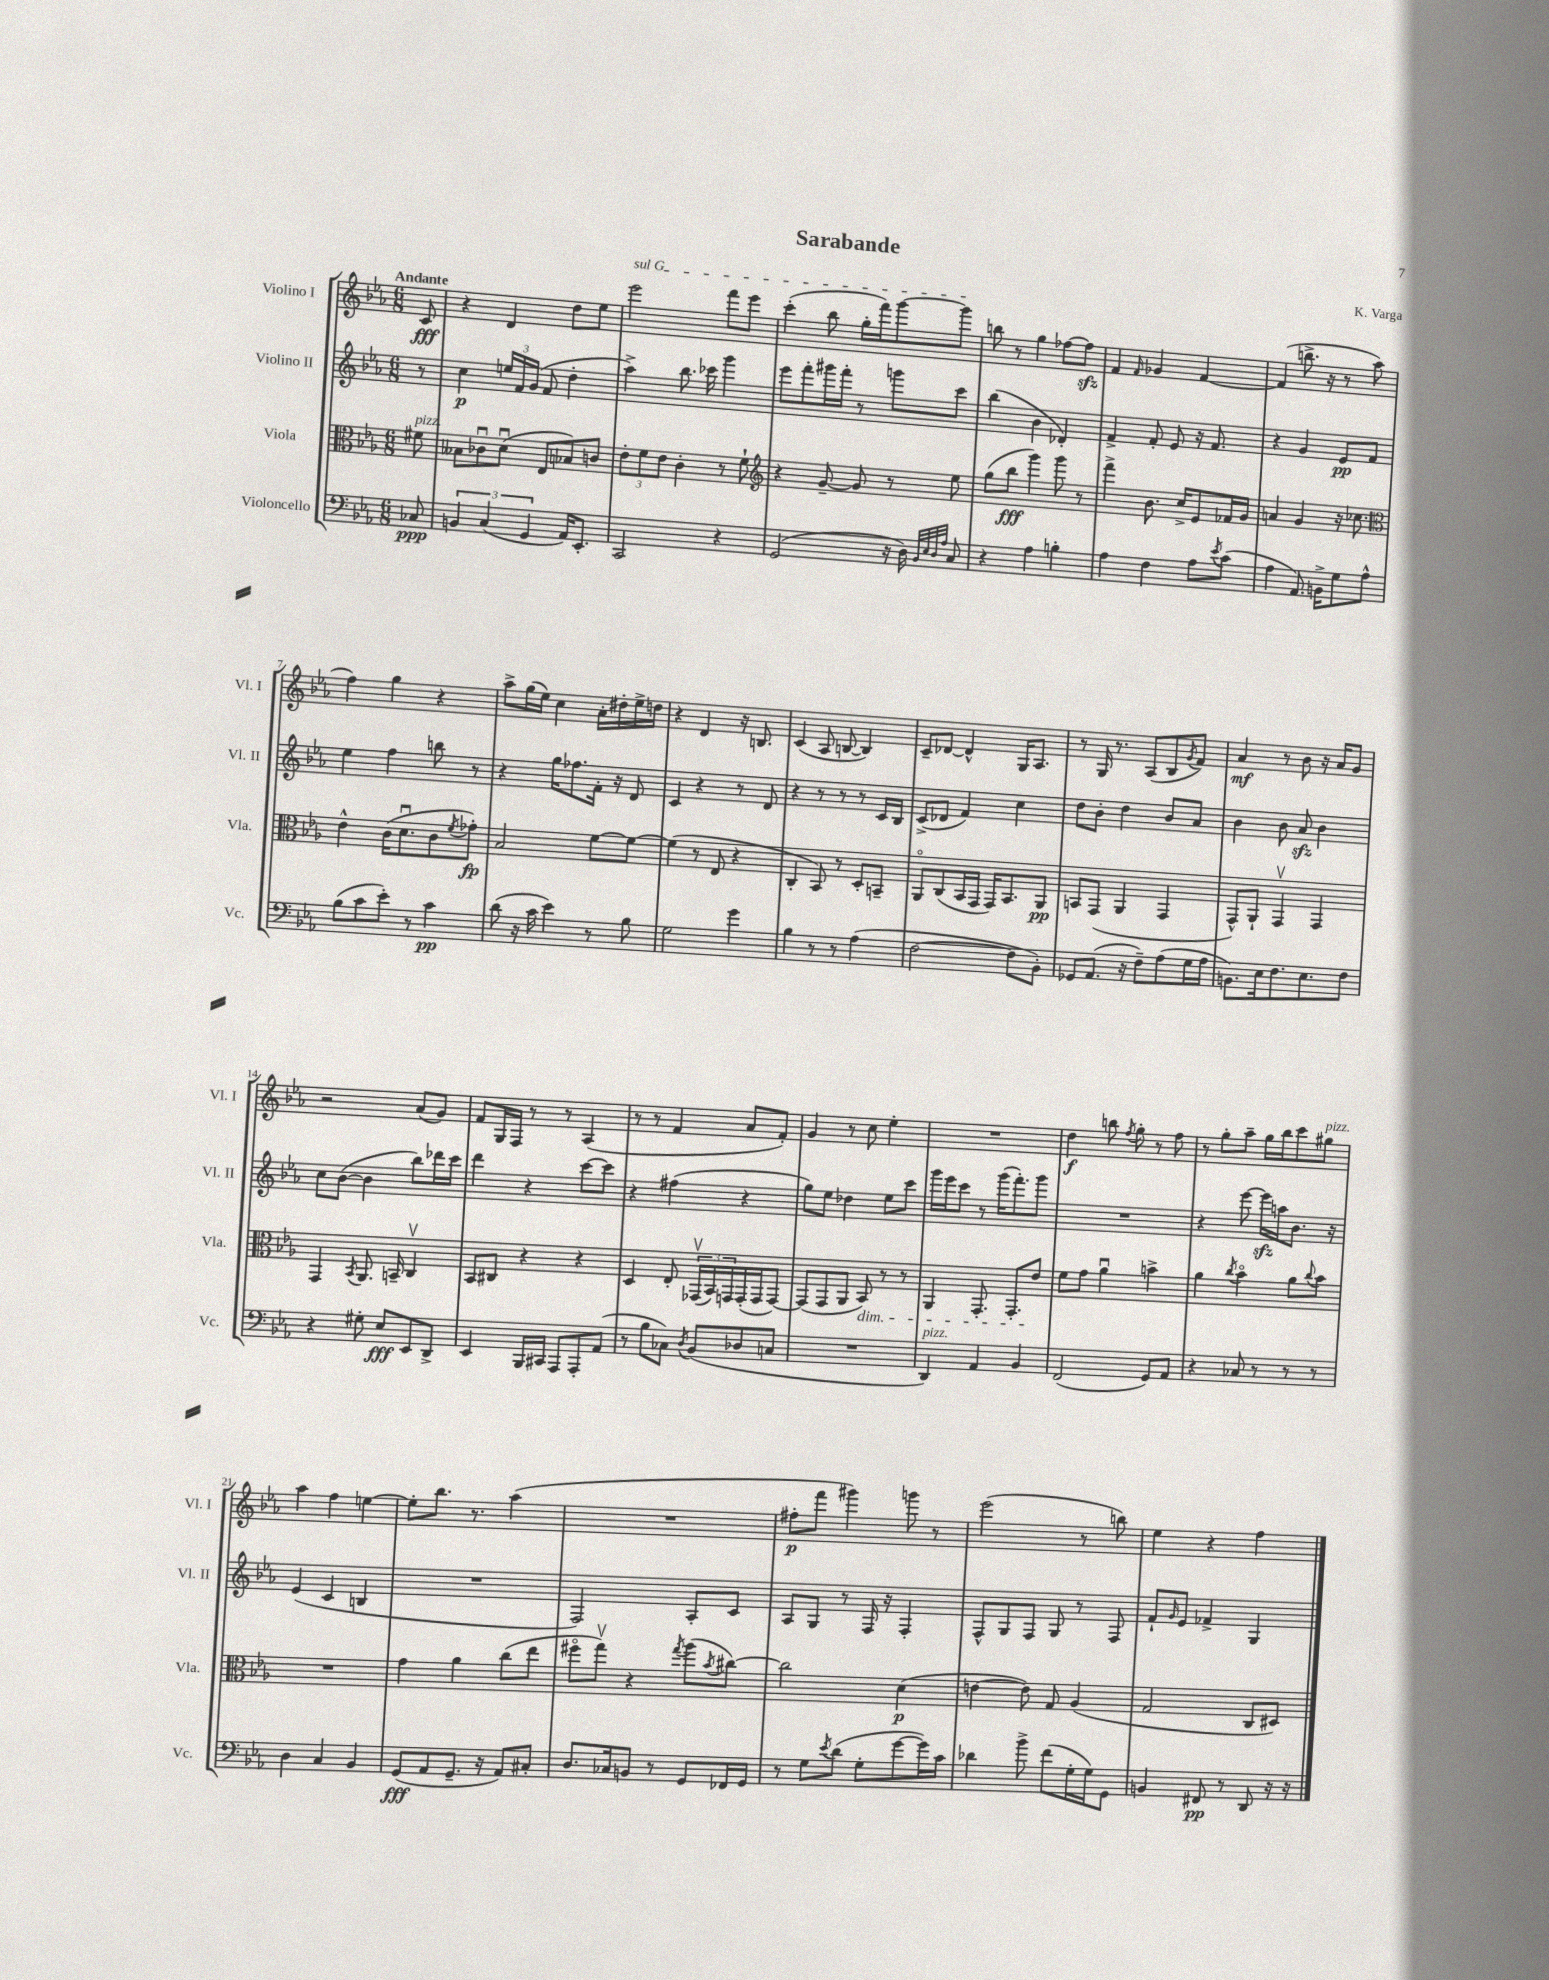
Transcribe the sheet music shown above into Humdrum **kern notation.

**kern	**dynam	**kern	**dynam	**kern	**dynam	**kern	**dynam
*part4	*part4	*part3	*part3	*part2	*part2	*part1	*part1
*staff4	*staff4	*staff3	*staff3	*staff2	*staff2	*staff1	*staff1
*I"Violoncello	*	*I"Viola	*	*I"Violino II	*	*I"Violino I	*
*I'Vc.	*	*I'Vla.	*	*I'Vl. II	*	*I'Vl. I	*
*clefF4	*	*clefC3	*	*clefG2	*	*clefG2	*
*k[b-e-a-]	*	*k[b-e-a-]	*	*k[b-e-a-]	*	*k[b-e-a-]	*
*M6/8	*	*M6/8	*	*M6/8	*	*M6/8	*
=	=	=	=	=	=	=	=
!	!	!	!	!	!	!LO:TX:a:B:t=Andante	!
!	!	!LO:TX:a:i:t=pizz.	!	!	!	!	!
8C-X/	ppp	8f#X\	.	8r	.	8c/	fff
=1	=1	=1	=1	=1	=1	=1	=1
6BBn/	.	8B--X\L	.	4cc\	p	4r	.
.	.	8c-Xu\	.	.	.	.	.
(6C/	.	.	.	.	.	.	.
.	.	(8du\J	.	24een/LL	.	4d/	.
.	.	.	.	24f/	.	.	.
6GG/	.	.	.	(24g/JJ	.	.	.
.	.	8E-/L	.	8f/	.	.	.
16AA-/KL)	.	8B-X/)	.	4dd'\	.	8dd\L	.
8.EE-'/J	.	.	.	.	.	.	.
.	.	8cn/J	.	.	.	8ee-\J	.
=2	=2	=2	=2	=2	=2	=2	=2
!	!	!	!	!	!	!LO:TX:a:i:t=sul G	!
2CC/	.	12e-'\L	.	4aa-^\)	.	2eee-\	.
.	.	12f\	.	.	.	.	.
.	.	12e-\J	.	.	.	.	.
.	.	4c'\	.	8.bb-\	.	.	.
.	.	.	.	16ccc-X\	.	.	.
4r	.	8r	.	4ggg\	.	8fff\L	.
.	.	8f`\	.	.	.	8eee-\J	.
=3	=3	=3	=3	=3	=3	=3	=3
*	*	*clefG2	*	*	*	*	*
(2GG/	.	4r	.	8eee-\L	.	(4ccc'\	.
.	.	.	.	8fff'\	.	.	.
.	.	[8g~/	.	16ggg#X\L	.	8bb-\	.
.	.	.	.	16fff'\JJ	.	.	.
.	.	8g/]	.	8r	.	16gg'\LL	.
.	.	.	.	.	.	16fff\J)	.
16r	.	8r	.	8gggn\L	.	[8ggg\	.
16D\)	.	.	.	.	.	.	.
32qqBB-/LLL	.	.	.	.	.	.	.
32qqE-/	.	.	.	.	.	.	.
32qqD/	.	.	.	.	.	.	.
32qqA-/JJJ	.	.	.	.	.	.	.
8C/	.	8ee-\	.	8ccc\J	.	8ggg\J]	.
=4	=4	=4	=4	=4	=4	=4	=4
4r	.	(8gg\L	.	(4bb-\	.	8bbn\	.
.	.	8bb-\J	fff	.	.	8r	.
4A-\	.	4ggg\)	.	4b-\	.	4gg\	.
4Bn'\	.	8ggg\	.	4d-X'/)	.	[8ff-X\L	.
.	.	8r	.	.	.	8ff-zz\J]	.
=5	=5	=5	=5	=5	=5	=5	=5
4A-\	.	4fff^\	.	4f^/	.	4f/	.
.	.	.	.	.	.	16qqf/	.
4F\	.	8.b-\	.	8f'/	.	4g-X/	.
.	.	.	.	8e-/	.	.	.
.	.	16cc^/KL	.	.	.	.	.
8A-\L	.	8e-/	.	16r	.	[4f/	.
.	.	.	.	8.f/	.	.	.
8qe-/	.	.	.	.	.	.	.
(8c\J	.	16f-X/L	.	.	.	.	.
.	.	16g/JJ	.	.	.	.	.
=6	=6	=6	=6	=6	=6	=6	=6
4A-\	.	4an/	.	4r	.	(4f/]	.
8.AA-/)	.	4g/	.	4g/	.	8.bbn^\	.
16BBn^\KL	.	.	.	.	.	16r	.
8G\	.	16r	.	8e-/L	pp	8r	.
.	.	8.cc-X\	.	.	.	.	.
8A-^^\J	.	.	.	8f/J	.	8aa-\	.
!!LO:LB:g=z
=7	=7	=7	=7	=7	=7	=7	=7
*	*	*clefC3	*	*	*	*	*
(8B-\L	.	4e-^^\	.	4ee-\	.	4ff\)	.
8c\	.	.	.	.	.	.	.
8e-'\J)	.	(16c\KL	.	4ff\	.	4gg\	.
.	.	8.du\	.	.	.	.	.
8r	.	.	.	.	.	.	.
4c\	pp	8c\	.	8bbn\	.	4r	.
.	.	8qf/	.	.	.	.	.
.	.	8g-X'\J)	fp	8r	.	.	.
=8	=8	=8	=8	=8	=8	=8	=8
(8d\	.	2B-/	.	4r	.	8aa-^\L	.
16r	.	.	.	.	.	(16gg\L	.
16c\	.	.	.	.	.	16ee-\JJ)	.
4e-\)	.	.	.	16gg\KL	.	4cc\	.
.	.	.	.	8.ff-X\	.	.	.
8r	.	[8f\L	.	16f'\Jk	.	16a-'\LL	.
.	.	.	.	16r	.	16dd#X'\	.
8B-\	.	8f\J_	.	8d/	.	16ee-^\	.
.	.	.	.	.	.	16ddn\JJ	.
=9	=9	=9	=9	=9	=9	=9	=9
2G\	.	(4f\]	.	4c/	.	4r	.
.	.	8r	.	4r	.	4d/	.
.	.	8E-/	.	.	.	.	.
4g\	.	4r	.	8r	.	16r	.
.	.	.	.	.	.	8.Bn/	.
.	.	.	.	8d/	.	.	.
=10	=10	=10	=10	=10	=10	=10	=10
4B-\	.	4C'/	.	4r	.	(4c/	.
8r	.	8BB-/)	.	8r	.	8A-/	.
8r	.	8r	.	8r	.	[8Bn/	.
(4A-\	.	8D'/L	.	8r	.	4B/])	.
.	.	8BBn~/J	.	16c/LL	.	.	.
.	.	.	.	16B-/JJ	.	.	.
=11	=11	=11	=11	=11	=11	=11	=11
[2F\	.	8AA-/L	.	(8c^/L	.	8c~/L	.
.	.	(8C/	.	8d-X/J	.	[8d-X/J	.
.	.	16BB-/L	.	4f/)	.	4d-^^/]	.
.	.	16GG/JJ	.	.	.	.	.
.	.	16GG/KL)	.	.	.	.	.
.	.	8.BB-/	.	.	.	.	.
8F\L]	.	.	.	4cc\	.	16G/KL	.
.	.	.	.	.	.	8.A-/J	.
8BB-'\J)	.	8AA-/J	pp	.	.	.	.
=12	=12	=12	=12	=12	=12	=12	=12
8GG-X/L	.	8BBn/L	.	8dd\L	.	8r	.
(8.AA-/J	.	(8GG/J	.	8b-'\J	.	16G/	.
.	.	.	.	.	.	8.r	.
.	.	4AA-/	.	4dd\	.	.	.
16r	.	.	.	.	.	.	.
8F~\L)	.	.	.	.	.	(8A-/L	.
(8A-\	.	4GG/	.	8b-/L	.	8B-/	.
.	.	.	.	.	.	8qg/	.
16G\L	.	.	.	8a-/J	.	8f/J)	.
16A-\JJ	.	.	.	.	.	.	.
=13	=13	=13	=13	=13	=13	=13	=13
8.BBn\L)	.	8GG^^/L)	.	4b-\	.	4a-/	mf
.	.	8AA-`/J	.	.	.	.	.
16E-\k	.	.	.	.	.	.	.
8.F\	.	4GGv/	.	8b-\	.	8r	.
.	.	.	.	8a-zz/	.	8b-\	.
8.E-\	.	.	.	.	.	.	.
.	.	4GG/	.	4b-\	.	16r	.
.	.	.	.	.	.	16a-/KL	.
8F\J	.	.	.	.	.	8g/J	.
!!LO:LB:g=z
=14	=14	=14	=14	=14	=14	=14	=14
4r	.	4GG/	.	8cc\L	.	2r	.
.	.	.	.	([8b-\J	.	.	.
.	.	8qBB-/	.	.	.	.	.
8G#X'\	.	8.AA-/	.	4b-\]	.	.	.
8E-/L	fff	.	.	.	.	.	.
.	.	16BBn~/	.	.	.	.	.
8EE-/	.	4Cv/	.	8bb-\L)	.	(8a-/L	.
8DD^/J	.	.	.	16ddd-X\L	.	8g/J)	.
.	.	.	.	16ccc\JJ	.	.	.
=15	=15	=15	=15	=15	=15	=15	=15
4EE-/	.	8BB-/L	.	4ddd\	.	8f/L	.
.	.	8C#X/J	.	.	.	16G/L	.
.	.	.	.	.	.	16F/JJ	.
16BBB-/LL	.	4r	.	4r	.	8r	.
16CC#X/JJ	.	.	.	.	.	.	.
8AAA-/L	.	.	.	.	.	8r	.
8AAA-'/	.	4r	.	[8ccc\L	.	(4A-/	.
(8AA-/J	.	.	.	8ccc\J]	.	.	.
=16	=16	=16	=16	=16	=16	=16	=16
8r	.	4D/	.	4r	.	8r	.
8B-\L	.	.	.	.	.	8r	.
8C-X\J)	.	8E-'/	.	(4ff#X\	.	4f/	.
8qD/	.	.	.	.	.	.	.
(8BB-/L	.	(24GG-Xv/LL	.	.	.	.	.
.	.	24BB-/)	.	.	.	.	.
.	.	24GGn/	.	.	.	.	.
8D-X/	.	(16GG'/	.	4r	.	8a-/L	.
.	.	16GG/J	.	.	.	.	.
8Cn/J	.	[8GG/J)	.	.	.	8f'/J)	.
=17	=17	=17	=17	=17	=17	=17	=17
2.r	.	(8GG/L]	.	8gg\L)	.	4g/	.
.	.	8GG/	.	8ee-\J	.	.	.
.	.	8AA-/J	.	4dd-X\	.	8r	.
!	!	!LO:TX:b:i:t=dim.	!	!	!	!	!
.	.	8BB-/)	.	.	.	8cc\	.
.	.	8r	.	8ee-\L	.	4ee-'\	.
.	.	8r	.	8ccc\J	.	.	.
=18	=18	=18	=18	=18	=18	=18	=18
!LO:TX:a:i:t=pizz.	!	!	!	!	!	!	!
4DD/)	.	4AA-/	.	16ggg\LL	.	2.r	.
.	.	.	.	16eee-\J	.	.	.
.	.	.	.	8ccc\J	.	.	.
4AA-/	.	8.GG'/	.	8r	.	.	.
.	.	.	.	(16ggg\KL	.	.	.
.	.	8.GG'/L	.	8.fff'\)	.	.	.
4BB-/	.	.	.	.	.	.	.
.	.	8e-/J	.	8ggg\J	.	.	.
=19	=19	=19	=19	=19	=19	=19	=19
(2FF/	.	8f\L	.	2.r	.	4dd\	f
.	.	8g\J	.	.	.	.	.
.	.	4a-u\	.	.	.	8bbn\	.
.	.	.	.	.	.	8qff/	.
.	.	.	.	.	.	8gg'\	.
8GG/L)	.	4bn^\	.	.	.	8r	.
8AA-/J	.	.	.	.	.	8ff\	.
=20	=20	=20	=20	=20	=20	=20	=20
4r	.	4a-\	.	4r	.	8r	.
.	.	.	.	.	.	8gg'\L	.
.	.	8qcc/	.	.	.	.	.
8C-X/	.	4b-\	.	[8eee-\	.	8aa-~\J	.
8r	.	.	.	16eee-zz\LL]	.	16gg\LL	.
.	.	.	.	16aan\J	.	16bb-\J	.
8r	.	8a-\L	.	8.b-\J	.	8ccc\	.
.	.	8qqcc/	.	.	.	.	.
!	!	!	!	!	!	!LO:TX:a:i:t=pizz.	!
8r	.	8b-\J	.	.	.	8gg#X\J	.
.	.	.	.	16r	.	.	.
!!LO:LB:g=z
=21	=21	=21	=21	=21	=21	=21	=21
4D\	.	2.r	.	(4e-/	.	4aa-\	.
4C/	.	.	.	4c/	.	4ff\	.
4BB-/	.	.	.	4Bn/	.	[4een\	.
=22	=22	=22	=22	=22	=22	=22	=22
(8GG/L	fff	4g\	.	2.r	.	8ee'\L]	.
8AA-/	.	.	.	.	.	8.bb-\J	.
8.GG~/J	.	4a-\	.	.	.	.	.
.	.	.	.	.	.	8.r	.
16r	.	.	.	.	.	.	.
8AA-/L)	.	(8cc\L	.	.	.	(4aa-\	.
8C#X'/J	.	8ee-\J	.	.	.	.	.
=23	=23	=23	=23	=23	=23	=23	=23
8.D/L	.	8ff#X\L	.	2F/)	.	2.r	.
.	.	8ggv\J)	.	.	.	.	.
16C-X/k	.	.	.	.	.	.	.
8BBn/J	.	4r	.	.	.	.	.
8r	.	.	.	.	.	.	.
.	.	8qgg/	.	.	.	.	.
8GG/L	.	(8aa-\L	.	8A-'/L	.	.	.
.	.	8qb-/	.	.	.	.	.
16FF-X/L	.	[8cc#X\J)	.	8c/J	.	.	.
16GG/JJ	.	.	.	.	.	.	.
=24	=24	=24	=24	=24	=24	=24	=24
8r	.	2cc#\]	.	8A-/L	.	8ff#X'\L	p
8G\L	.	.	.	8G/J	.	8fff\J	.
8qe-/	.	.	.	.	.	.	.
(8d\J	.	.	.	8r	.	4ggg#X\)	.
8G'\L	.	.	.	16F/	.	.	.
.	.	.	.	16r	.	.	.
[8g\	.	(4d\	p	4F'/	.	8gggn\	.
16g\L])	.	.	.	.	.	8r	.
16c\JJ	.	.	.	.	.	.	.
=25	=25	=25	=25	=25	=25	=25	=25
4d-X\	.	[4en\	.	8F^^/L	.	(2eee-\	.
.	.	.	.	8G/	.	.	.
8b-^\	.	8e\])	.	8F/J	.	.	.
(8f\L	.	8G/	.	8G/	.	.	.
16G'\L	.	(4A-/	.	8r	.	8r	.
16G\J)	.	.	.	.	.	.	.
8GG\J	.	.	.	8F/	.	8bbn\)	.
=26	=26	=26	=26	=26	=26	=26	=26
4BBn/	.	2G/	.	8f`/L	.	4ee-\	.
.	.	.	.	16qqg/	.	.	.
.	.	.	.	8e-/J	.	.	.
8FF#X/	pp	.	.	4f-X^/	.	4r	.
8r	.	.	.	.	.	.	.
8DD/	.	8C/L	.	4G/	.	4ff\	.
16r	.	8D#X/J)	.	.	.	.	.
16r	.	.	.	.	.	.	.
==	==	==	==	==	==	==	==
*-	*-	*-	*-	*-	*-	*-	*-
